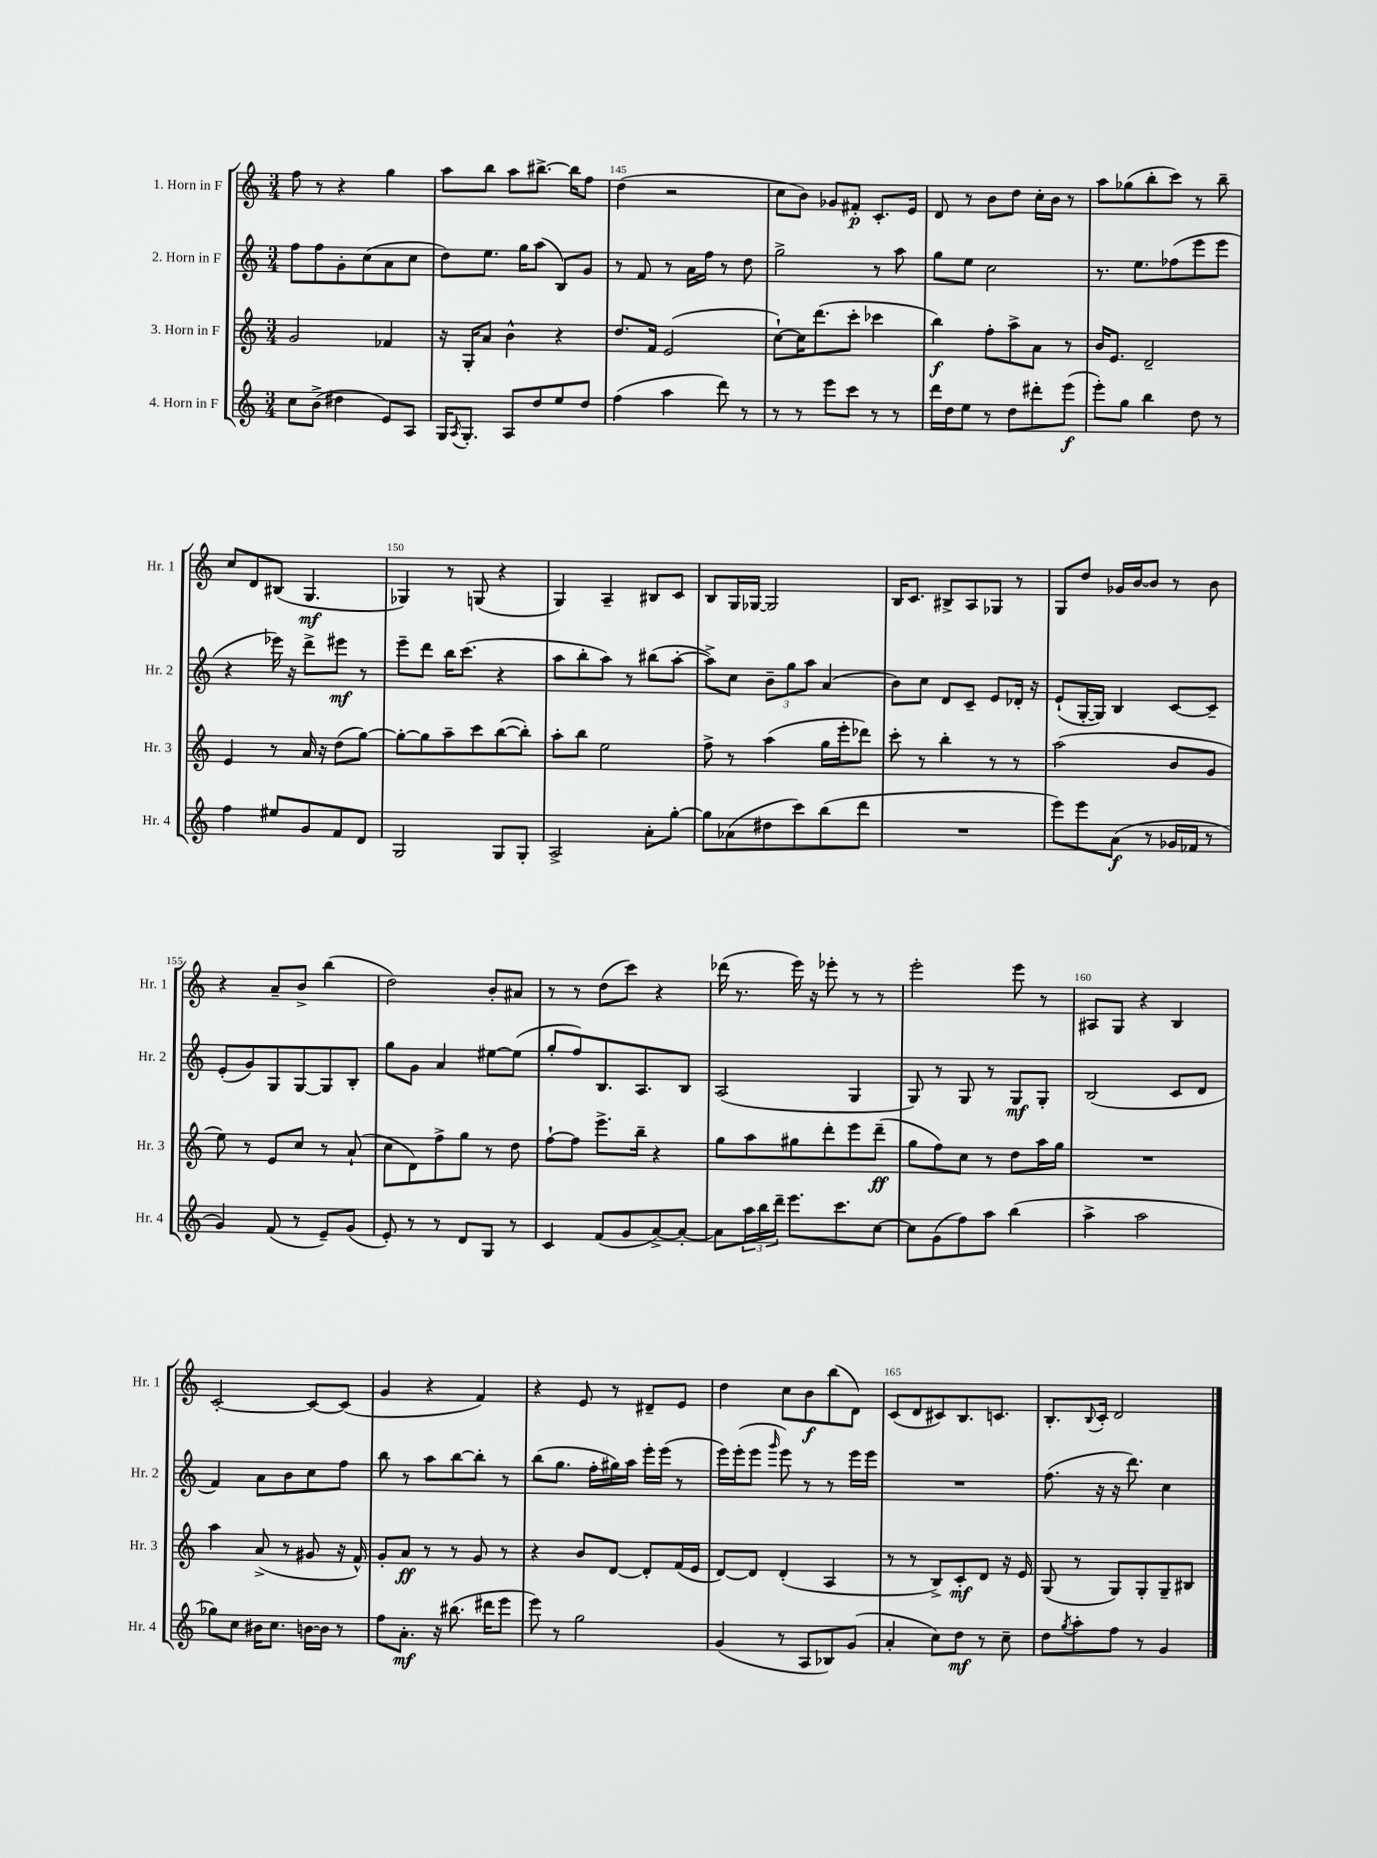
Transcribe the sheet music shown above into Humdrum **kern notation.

**kern	**kern	**kern	**kern
*staff4	*staff3	*staff2	*staff1
*clefG2	*clefG2	*clefG2	*clefG2
*k[]	*k[]	*k[]	*k[]
*M3/4	*M3/4	*M3/4	*M3/4
8cc	2g	8ff	8ff
(8b^	.	8ff	8r
4dd#	.	8g'	4r
.	.	(8cc	.
8e)	4f-	8a	4gg
8A	.	8cc	.
=	=	=	=
16G	16r	8dd)	8aa
8qA	.	.	.
8.G'	16G'	.	.
.	8a	8.ee	8bb
8A	4b^^	.	8aa
.	.	16gg	.
8dd	.	(8aa	[8.bb#^
8ee	4r	8B)	.
.	.	.	16bb#]
8dd	.	8g	8ff
=	=	=	=
(4ff	8.dd	8r	(4dd
.	.	8f	.
.	16f	.	.
4aa	(2e	8r	2r
.	.	16a	.
.	.	16ff	.
8ddd)	.	8r	.
8r	.	8dd	.
=	=	=	=
8r	[8cc`)	2gg^	8cc
8r	16cc]	.	8b)
.	(8.ddd	.	.
8eee	.	.	8g-
8ccc	8ccc'	.	8f#'
8r	4ccc-	8r	8.c'
8r	.	8aa	.
.	.	.	16e
=	=	=	=
16ddd	4bb)	8gg	8d
16dd	.	.	.
8ee	.	8ee	8r
8r	8ff'	2cc	8b
8dd	8aa^	.	8dd
8ddd#'	8a	.	16cc'
.	.	.	16b
(8eee	8r	.	8r
=	=	=	=
8eee')	16b	8.r	8aa
.	8.e	.	.
8gg	.	.	(8gg-
.	.	8.ee	.
4bb	2d~	.	8bb'
.	.	(8ff-	8ccc)
8dd	.	8eee	8r
8r	.	8eee	8bb~
=	=	=	=
4ff	4e	4r	8cc
.	.	.	8d
8ee#	8r	16eee-)	(8B#
.	.	16r	.
8g	16a	8ddd^	4.G
.	16r	.	.
8f	(8dd	8eee#	.
8d	[8gg)	8r	.
=	=	=	=
2G	8gg'_	8eee~	4G-)
.	8gg]	8ddd	.
.	8aa~	16bb	8r
.	.	(8.ccc	.
.	8ccc	.	(8G
8G	([8bb	4r	4r
8G'	8bb'])	.	.
=	=	=	=
2A^	8aa'	8aa	4G)
.	8bb	8bb'	.
.	2ee	8aa)	4A~
.	.	8r	.
8a'	.	(8bb#	8B#
[8gg'	.	[8aa'	8c
=	=	=	=
8gg]	8ff^	8aa^])	8B
(8a-	8r	8cc	16G
.	.	.	[16G-
8dd#	(4aa	12b~	2G-]
.	.	12gg	.
8ccc)	.	.	.
.	.	12aa	.
(8bb	16gg	(4a	.
.	16eee'	.	.
8ddd	8ddd-)	.	.
=	=	=	=
2.r	8ccc'	8b)	16B
.	.	.	8.c
.	8r	8cc	.
.	4bb'	8d	8B#^
.	.	8c~	8A
.	8r	8e	8G-
.	8r	16d-'	8r
.	.	16r	.
=	=	=	=
8eee)	(2aa	(8e`	8G
8eee	.	[16G'	8dd
.	.	16G])	.
(8a	.	4B	16g-
.	.	.	[16b
8r	.	.	8b]
16g-	8b	[8c	8r
16f-	.	.	.
8r	8g	8c~]	8b
=	=	=	=
4g)	8ee)	(8e'	4r
.	8r	8g)	.
(8f	8e	8G	8a~
8r	8cc	[8G	8b^
8e~)	8r	8G]	(4bb
(8g	(8a`	8B'	.
=	=	=	=
8e')	8cc	8gg	2dd)
8r	8d)	8g	.
8r	8ff^	4a	.
8d	8gg	.	.
8G	8r	[8ee#	8b'
8r	8dd	(8ee#]	8a#
=	=	=	=
4c	[8ff`	8gg'	8r
.	8ff]	8ff)	8r
(8f	8.eee^	8.B	(8dd
8g	.	.	8ccc)
.	16bb~	8.A	.
[8a^)	4r	.	4r
8a'_	.	8B	.
=	=	=	=
8a]	8gg	(2A	(16ddd-
.	.	.	8.r
24aa	8aa	.	.
24bb	.	.	.
24ddd~	.	.	.
8.eee	8gg#	.	16eee)
.	.	.	16r
.	8ddd'	.	8eee-'
8.ccc	.	.	.
.	8eee	4G	8r
[8cc	(8ddd~	.	8r
=	=	=	=
8cc]	8gg	8G)	2eee'
(8g	8ff)	8r	.
8ff)	8cc	8G	.
8aa	8r	8r	.
(4bb	8dd	8G	8eee
.	16aa	8G'	8r
.	16gg	.	.
=	=	=	=
4aa^	2.r	(2B	8A#
.	.	.	8G
2aa	.	.	4r
.	.	8c	4B
.	.	8d	.
=	=	=	=
8gg-)	4aa	4f)	[2c'
8cc	.	.	.
16b#	(8a^	8a	.
8.cc	.	.	.
.	8r	8b	.
[16b	8g#	8cc	8c_
16b]	.	.	.
8r	16r	8ff	(8c]
.	16f^^)	.	.
=	=	=	=
8ff	8g'	8bb	4g
8.a'	8a	8r	.
.	8r	8aa	4r
16r	.	.	.
(8.bb#	8r	[8bb	.
.	8g	8bb']	4f)
16ddd#	.	.	.
8eee	8r	8r	.
=	=	=	=
8eee)	4r	(8bb	4r
8r	.	8.gg	.
2gg	8b	.	8e
.	.	16ff'	.
.	[8d	16gg#)	8r
.	.	16aa	.
.	8d']	16eee'	8d#~
.	.	(16eee	.
.	(16f	8r	8e
.	16e	.	.
=	=	=	=
(4g	[8d)	16eee)	4dd
.	.	(16eee'	.
.	8d]	8eee	.
.	.	16qqggg	.
8r	(4d'	8eee)	8cc
8A	.	8r	8b
8B-)	4A	8r	(8bb
(8g	.	16eee	8d)
.	.	16eee	.
=	=	=	=
4a'	8r	2.r	(8c
.	8r	.	8d
8cc)	8B^)	.	8c#)
8dd	8c'	.	8.B
8r	8d	.	.
.	.	.	8.c
8cc~	16r	.	.
.	16e	.	.
=	=	=	=
8dd	(8G	(8.ff	8.B'
8qgg	.	.	.
8aa'	8r	.	.
.	.	.	8qqB
.	.	16r	16c'
8ff	8G)	16r	2d
.	.	8.ddd)	.
8r	8G'	.	.
4g	8G~	4cc	.
.	8B#	.	.
==	==	==	==
*-	*-	*-	*-
